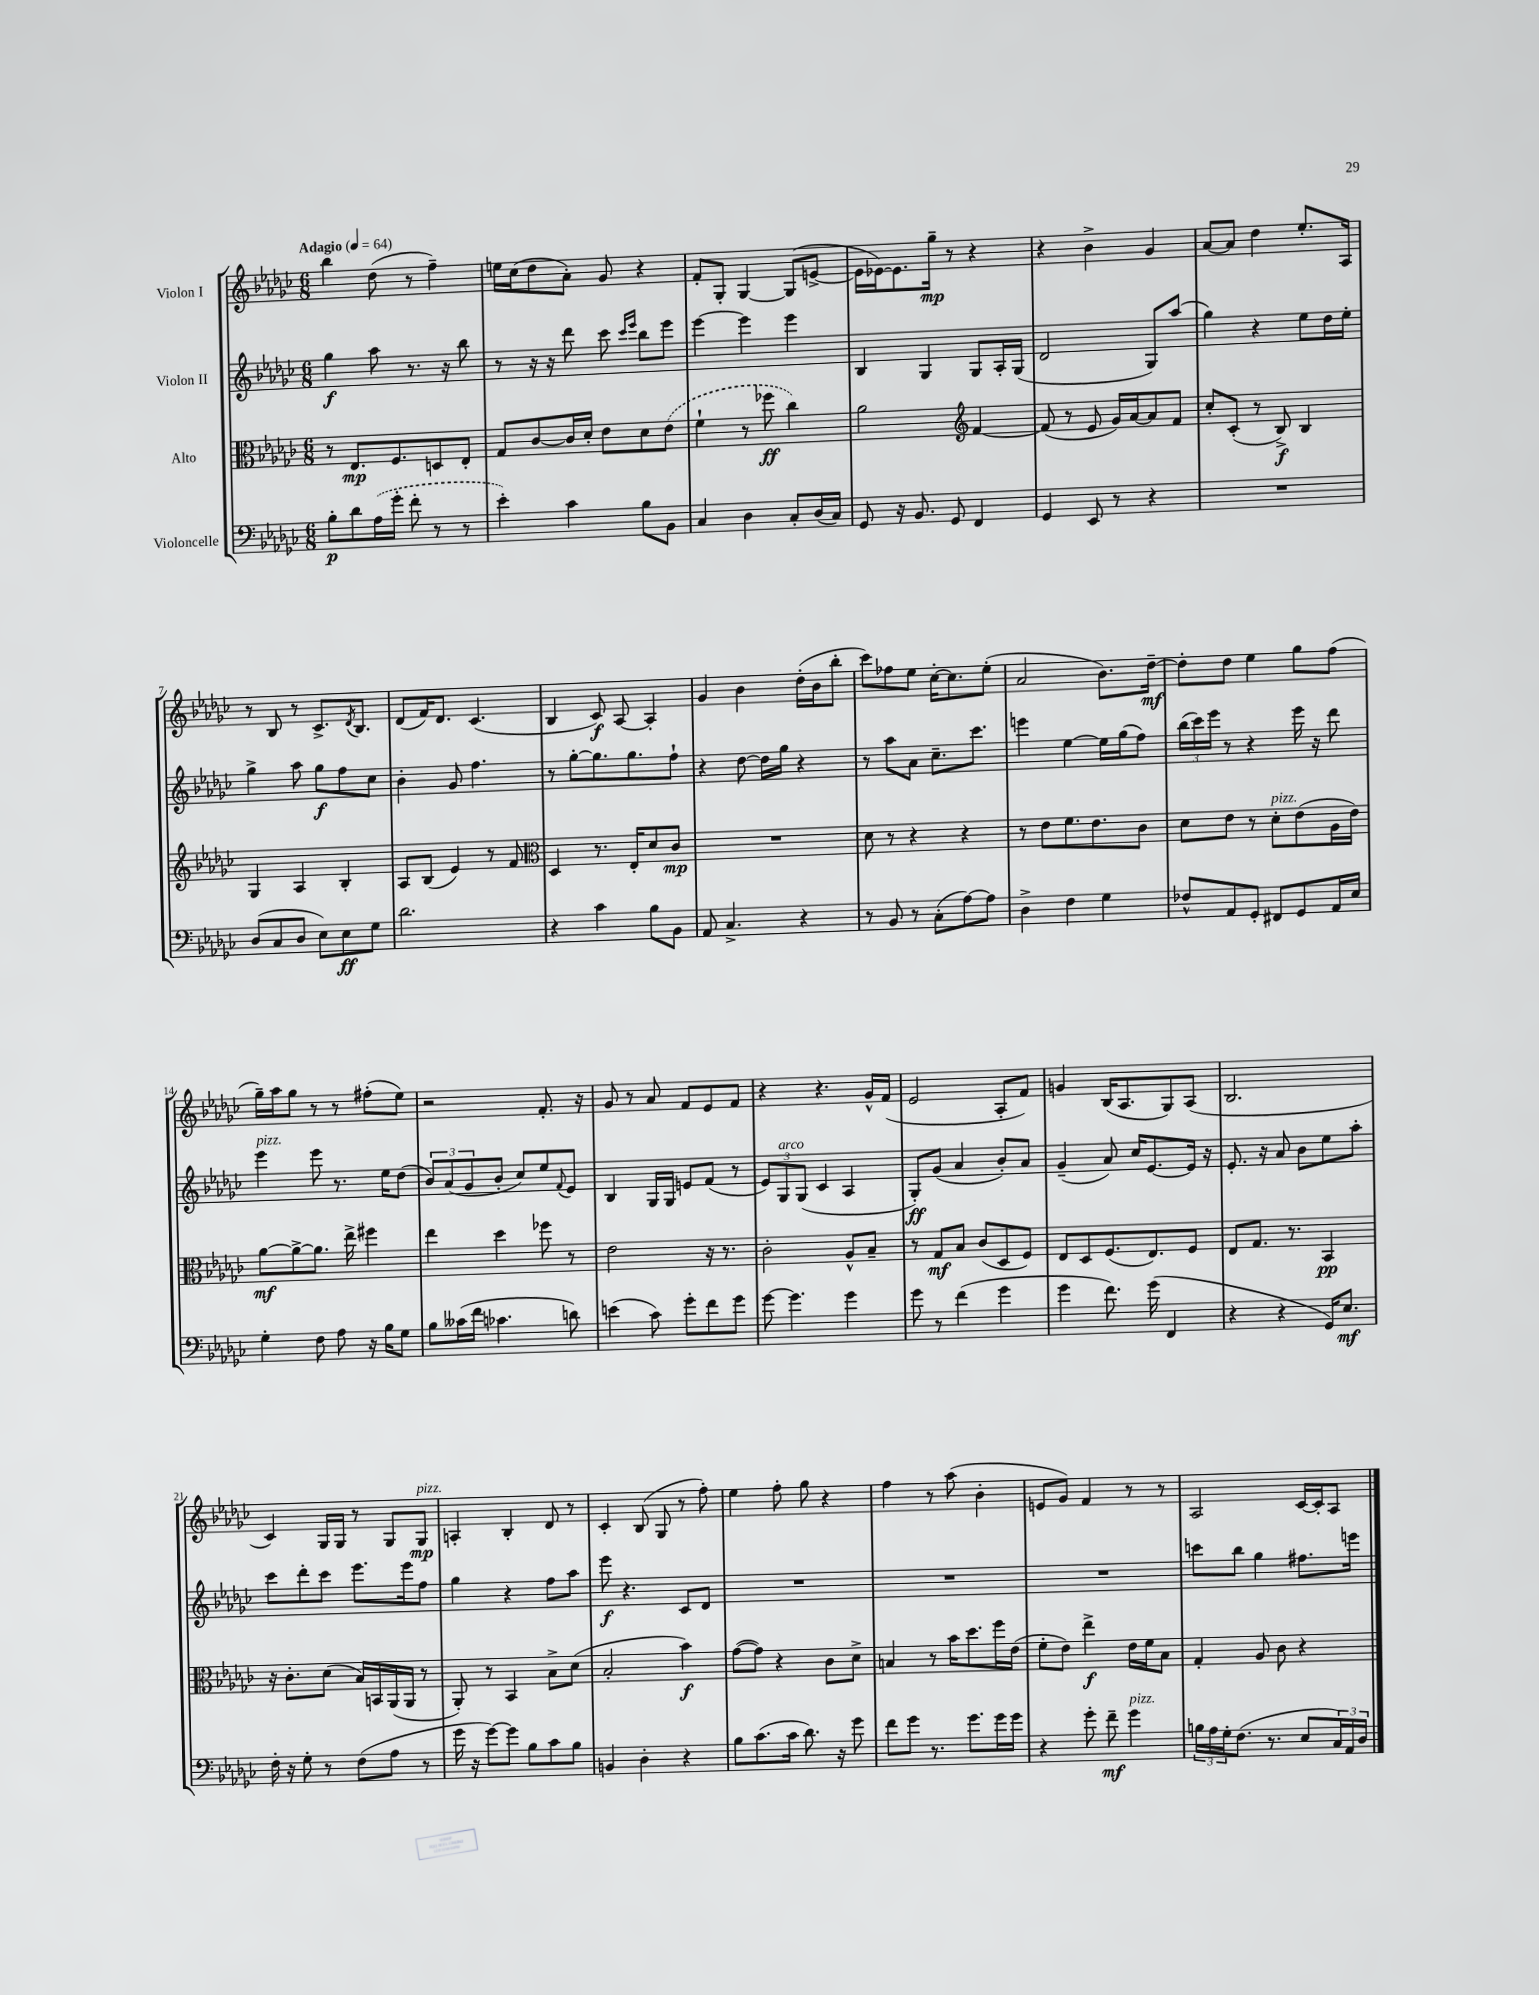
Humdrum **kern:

**kern	**dynam	**kern	**dynam	**kern	**dynam	**kern	**dynam
*part4	*part4	*part3	*part3	*part2	*part2	*part1	*part1
*staff4	*staff4	*staff3	*staff3	*staff2	*staff2	*staff1	*staff1
*I"Violoncelle	*	*I"Alto	*	*I"Violon II	*	*I"Violon I	*
*clefF4	*	*clefC3	*	*clefG2	*	*clefG2	*
*k[b-e-a-d-g-c-]	*	*k[b-e-a-d-g-c-]	*	*k[b-e-a-d-g-c-]	*	*k[b-e-a-d-g-c-]	*
*M6/8	*	*M6/8	*	*M6/8	*	*M6/8	*
*MM64	*	*MM64	*	*MM64	*	*MM64	*
=1	=1	=1	=1	=1	=1	=1	=1
!	!	!	!	!	!	!LO:TX:a:B:t=Adagio	!
8B-'\L	p	8r	.	4gg-\	f	4bb-\	.
8d-\	.	8.E-/L	mp	.	.	.	.
(16A-\L	.	.	.	8aa-\	.	(8dd-\	.
16g-'\JJ	.	8.F/	.	.	.	.	.
8f'\	.	.	.	8.r	.	8r	.
8r	.	8Dn/	.	.	.	4ff~\)	.
.	.	.	.	16r	.	.	.
8r	.	8E-'/J	.	8bb-\	.	.	.
=2	=2	=2	=2	=2	=2	=2	=2
4e-'\)	.	8G-/L	.	8r	.	16een\LL	.
.	.	.	.	.	.	(16cc-\J	.
.	.	[8c-/	.	16r	.	8dd-\	.
.	.	.	.	16r	.	.	.
4c-\	.	16c-/L]	.	8ddd-\	.	8a-'\J)	.
.	.	16d-'/JJ	.	.	.	.	.
.	.	8e-\L	.	8ccc-\	.	8g-/	.
.	.	.	.	16qqccc-/LL	.	.	.
.	.	.	.	16qqeee-/JJ	.	.	.
8B-\L	.	8d-\	.	8bb-\L	.	4r	.
8BB-\J	.	(8e-\J	.	8eee-\J	.	.	.
=3	=3	=3	=3	=3	=3	=3	=3
4C-/	.	4f`\	.	[4eee-\	.	8f'/L	.
.	.	.	.	.	.	8G-'/J	.
4D-\	.	8r	.	4eee-\]	.	[4G-/	.
.	.	8ff-X\	ff	.	.	.	.
8C-'/L	.	4cc-\)	.	4eee-\	.	(8G-/L]	.
(16D-/L	.	.	.	.	.	[8en^/J	.
16C-/JJ)	.	.	.	.	.	.	.
=4	=4	=4	=4	=4	=4	=4	=4
8GG-/	.	2a-\	.	4B-/	.	16e\LL]	.
.	.	.	.	.	.	[16e-X\J)	.
16r	.	.	.	.	.	8.e-\]	.
8.BB-/	.	.	.	.	.	.	.
.	.	.	.	4G-/	.	.	.
.	.	.	.	.	.	16gg-~\Jk	mp
8GG-/	.	.	.	.	.	8r	.
*	*	*clefG2	*	*	*	*	*
4FF/	.	[4f/	.	8G-/L	.	4r	.
.	.	.	.	16A-'/L	.	.	.
.	.	.	.	(16G-/JJ	.	.	.
=5	=5	=5	=5	=5	=5	=5	=5
4GG-/	.	(8f/]	.	2d-/	.	4r	.
.	.	8r	.	.	.	.	.
8EE-/	.	8e-/	.	.	.	4b-^\	.
8r	.	16g-/LL)	.	.	.	.	.
.	.	[16a-/J	.	.	.	.	.
4r	.	8a-/]	.	8G-/L)	.	4g-/	.
.	.	8f/J	.	(8aa-/J	.	.	.
=6	=6	=6	=6	=6	=6	=6	=6
2.r	.	8cc-'/L	.	4gg-\)	.	[8a-/L	.
.	.	(8c-'/J	.	.	.	8a-/J]	.
.	.	8r	.	4r	.	4dd-\	.
.	.	8B-^/)	f	.	.	.	.
.	.	4B-/	.	8ee-\L	.	8.ee-'/L	.
.	.	.	.	16dd-\L	.	.	.
.	.	.	.	16ee-'\JJ	.	16A-/Jk	.
!!LO:LB:g=z
=7	=7	=7	=7	=7	=7	=7	=7
(8D-/L	.	4G-/	.	4gg-^\	.	8r	.
8C-/	.	.	.	.	.	8B-/	.
8D-/J	.	4A-/	.	8aa-\	.	8r	.
8E-\L)	.	.	.	8gg-\L	f	8.c-^/L	.
8E-\	ff	4B-'/	.	8ff\	.	.	.
.	.	.	.	.	.	8qd-/	.
.	.	.	.	.	.	8.B-/J	.
8G-\J	.	.	.	8cc-\J	.	.	.
=8	=8	=8	=8	=8	=8	=8	=8
2.d-\	.	8A-/L	.	4b-'\	.	(8d-/L	.
.	.	(8B-/J	.	.	.	16f/K)	.
.	.	.	.	.	.	8.d-/J	.
.	.	4e-/)	.	8g-/	.	.	.
.	.	.	.	4.ff\	.	(4.c-/	.
.	.	8r	.	.	.	.	.
.	.	8f/	.	.	.	.	.
=9	=9	=9	=9	=9	=9	=9	=9
*	*	*clefC3	*	*	*	*	*
4r	.	4D-/	.	8r	.	4B-/	.
.	.	.	.	[8gg-'\L	.	.	.
4c-\	.	8.r	.	8.gg-\]	.	8c-/)	f
.	.	.	.	.	.	[8A-/	.
.	.	16E-'/KL	.	8.gg-\	.	.	.
8B-\L	.	8d-/	.	.	.	4A-'/]	.
8BB-\J	.	8c-/J	mp	8ff`\J	.	.	.
=10	=10	=10	=10	=10	=10	=10	=10
8AA-/	.	2.r	.	4r	.	4g-/	.
4.C-^/	.	.	.	.	.	.	.
.	.	.	.	[8dd-\	.	4b-\	.
.	.	.	.	16dd-\LL]	.	.	.
.	.	.	.	16gg-\JJ	.	.	.
4r	.	.	.	4r	.	(16dd-'\LL	.
.	.	.	.	.	.	16b-\J	.
.	.	.	.	.	.	8bb-'\J	.
=11	=11	=11	=11	=11	=11	=11	=11
8r	.	8d-\	.	8r	.	8ccc-\L)	.
8BB-/	.	8r	.	8aa-\L	.	8ff-X\	.
8r	.	4r	.	8a-\J	.	8ee-\J	.
(8C-'\L	.	.	.	8.cc-~\L	.	[16cc-'\KL	.
.	.	.	.	.	.	8.cc-\]	.
[8A-\)	.	4r	.	.	.	.	.
.	.	.	.	8.ccc-\J	.	.	.
8A-\J]	.	.	.	.	.	(8ee-'\J	.
=12	=12	=12	=12	=12	=12	=12	=12
4D-^\	.	8r	.	4eeen\	.	2a-/	.
.	.	8e-\L	.	.	.	.	.
4F\	.	8.f\	.	[4ee-\	.	.	.
.	.	8.e-\	.	.	.	.	.
4G-\	.	.	.	16ee-\LL]	.	8.b-\L)	.
.	.	.	.	(16gg-\J	.	.	.
.	.	8c-\J	.	8ff\J)	.	.	.
.	.	.	.	.	.	[16dd-~\Jk	mf
=13	=13	=13	=13	=13	=13	=13	=13
8F-X^^/L	.	8d-\L	.	(24bb-\LL	.	8dd-'\L]	.
.	.	.	.	24ccc-\)	.	.	.
.	.	.	.	24eee-\JJ	.	.	.
8AA-/	.	8e-\J	.	8r	.	8dd-\J	.
8GG-'/J	.	8r	.	4r	.	4ee-\	.
!	!	!LO:TX:a:i:t=pizz.	!	!	!	!	!
8FF#X/L	.	8d-'\L	.	.	.	.	.
8GG-/	.	(8e-\	.	16eee-\	.	8gg-\L	.
.	.	.	.	16r	.	.	.
16AA-/L	.	16A-\L	.	8ddd-\	.	(8ff\J	.
16E-/JJ	.	16e-\JJ)	.	.	.	.	.
!!LO:LB:g=z
=14	=14	=14	=14	=14	=14	=14	=14
!	!	!	!	!LO:TX:a:i:t=pizz.	!	!	!
4G-'\	.	[8a-\L	mf	4eee-\	.	16gg-~\LL)	.
.	.	.	.	.	.	16aa-\J	.
.	.	8a-^\_	.	.	.	8gg-\J	.
8F\	.	8.a-\J]	.	8eee-\	.	8r	.
8A-\	.	.	.	8.r	.	8r	.
.	.	16ee-^\	.	.	.	.	.
16r	.	4ff#X\	.	.	.	(8ff#X'\L	.
16B-\KL	.	.	.	16ee-\KL	.	.	.
8G-\J	.	.	.	(8dd-\J	.	8ee-\J)	.
=15	=15	=15	=15	=15	=15	=15	=15
8B-\L	.	4ee-\	.	12b-/L)	.	2r	.
.	.	.	.	(12a-/	.	.	.
(16c--X\L	.	.	.	.	.	.	.
.	.	.	.	12g-/	.	.	.
16f\JJ	.	.	.	.	.	.	.
4.c-X\	.	4dd-\	.	8b-'/J	.	.	.
.	.	.	.	8cc-/L)	.	.	.
.	.	8ff-X\	.	8ee-/	.	8.f'/	.
.	.	.	.	8qqf/	.	.	.
8dn\)	.	8r	.	8e-/J	.	.	.
.	.	.	.	.	.	16r	.
=16	=16	=16	=16	=16	=16	=16	=16
(4en\	.	2e-\	.	4B-/	.	8g-/	.
.	.	.	.	.	.	8r	.
8c-\)	.	.	.	16G-/LL	.	8a-/	.
.	.	.	.	16G-/JJ	.	.	.
8g-'\L	.	.	.	8en/L	.	8f/L	.
8f\	.	16r	.	(8f/J	.	8e-/	.
.	.	8.r	.	.	.	.	.
8g-\J	.	.	.	8r	.	8f/J	.
=17	=17	=17	=17	=17	=17	=17	=17
[8g-\	.	2c-'\	.	12e-/L)	.	4r	.
!	!	!	!	!LO:TX:a:i:t=arco	!	!	!
.	.	.	.	12G-/	.	.	.
4.g-\]	.	.	.	.	.	.	.
.	.	.	.	(12G-/J	.	.	.
.	.	.	.	4c-/	.	4.r	.
4g-\	.	8A-^^/L	.	4A-/	.	.	.
.	.	8B-~/J	.	.	.	16g-^^/LL	.
.	.	.	.	.	.	(16f/JJ	.
=18	=18	=18	=18	=18	=18	=18	=18
8g-\	.	8r	.	8G-'/L)	ff	2e-/	.
8r	.	8G-/L	mf	(8g-/J	.	.	.
(4f\	.	8B-/J	.	4a-/	.	.	.
.	.	(8c-/L	.	.	.	.	.
4g-\	.	8D-/	.	8b-'/L)	.	8A-'/L	.
.	.	8F/J)	.	8a-/J	.	8f/J)	.
=19	=19	=19	=19	=19	=19	=19	=19
4g-\	.	8E-/L	.	(4g-~/	.	4gn/	.
.	.	8D-/	.	.	.	.	.
8.f\)	.	(8.F/	.	8a-/)	.	(16B-/KL	.
.	.	.	.	.	.	8.A-/	.
.	.	.	.	16cc-/KL	.	.	.
(16g-\	.	8.E-/)	.	[8.e-/	.	.	.
4FF/	.	.	.	.	.	8G-/)	.
.	.	8F/J	.	16e-/Jk]	.	(8A-/J	.
.	.	.	.	16r	.	.	.
=20	=20	=20	=20	=20	=20	=20	=20
4r	.	8E-/L	.	8.e-'/	.	2.B-/	.
.	.	8.G-/J	.	.	.	.	.
.	.	.	.	16r	.	.	.
4r	.	.	.	8a-/	.	.	.
.	.	8.r	.	.	.	.	.
.	.	.	.	8b-\L	.	.	.
16GG-/KL)	.	4BB-/	pp	8ee-\	.	.	.
8.E-/J	mf	.	.	.	.	.	.
.	.	.	.	8aa-'\J	.	.	.
!!LO:LB:g=z
=21	=21	=21	=21	=21	=21	=21	=21
16F'\	.	16r	.	8ccc-\L	.	4c-/)	.
16r	.	8.c-'\L	.	.	.	.	.
8G-'\	.	.	.	8ddd-'\	.	.	.
8r	.	(8d-\J	.	8ccc-\J	.	16G-/LL	.
.	.	.	.	.	.	16G-/JJ	.
(8F\L	.	16B-/LL)	.	8.eee-\L	.	8r	.
.	.	16BBn/	.	.	.	.	.
8A-\J	.	(16AA-/	.	.	.	8G-/L	.
.	.	16AA-/JJ	.	16eee-\k	.	.	.
!	!	!	!	!	!	!LO:TX:a:i:t=pizz.	!
8r	.	8r	.	8ff\J	.	8G-/J	mp
=22	=22	=22	=22	=22	=22	=22	=22
16g-\	.	8AA-'/)	.	4gg-\	.	4An'/	.
16r	.	.	.	.	.	.	.
[8g-\L)	.	8r	.	.	.	.	.
8g-\J]	.	4BB-/	.	4r	.	4B-'/	.
8B-\L	.	.	.	.	.	.	.
8c-\	.	8B-^\L	.	8ff\L	.	8d-/	.
8B-\J	.	(8d-\J	.	8aa-\J	.	8r	.
=23	=23	=23	=23	=23	=23	=23	=23
4BBn/	.	2B-'/	.	8eee-\	f	4c-'/	.
.	.	.	.	4.r	.	.	.
4D-'\	.	.	.	.	.	(8B-/	.
.	.	.	.	.	.	8G-/	.
4r	.	4b-\)	f	8c-/L	.	8r	.
.	.	.	.	8d-/J	.	8ff'\)	.
=24	=24	=24	=24	=24	=24	=24	=24
8B-\L	.	([8g-\L	.	2.r	.	4ee-\	.
(8.c-\	.	8g-\J])	.	.	.	.	.
.	.	4r	.	.	.	8ff'\	.
16c-\Jk	.	.	.	.	.	.	.
8.d-\)	.	.	.	.	.	8gg-\	.
.	.	8c-\L	.	.	.	4r	.
16r	.	.	.	.	.	.	.
8g-\	.	8d-^\J	.	.	.	.	.
=25	=25	=25	=25	=25	=25	=25	=25
8f\L	.	4Bn/	.	2.r	.	4ff\	.
8g-\J	.	.	.	.	.	.	.
8.r	.	8r	.	.	.	8r	.
.	.	16b-\KL	.	.	.	(8aa-\	.
8.g-\L	.	8.dd-\	.	.	.	.	.
.	.	.	.	.	.	4b-'\	.
16g-\L	.	16ff\L	.	.	.	.	.
16g-\JJ	.	(16e-\JJ	.	.	.	.	.
=26	=26	=26	=26	=26	=26	=26	=26
4r	.	8f'\L	.	2.r	.	8en/L	.
.	.	8e-\J)	.	.	.	8g-/J)	.
8g-'\	.	4ee-^\	f	.	.	4f/	.
8f~\	mf	.	.	.	.	.	.
!LO:TX:a:i:t=pizz.	!	!	!	!	!	!	!
4g-\	.	16e-\LL	.	.	.	8r	.
.	.	16f\J	.	.	.	.	.
.	.	8B-\J	.	.	.	8r	.
=27	=27	=27	=27	=27	=27	=27	=27
24Bn\LL	.	4G-'/	.	8cccn\L	.	2A-/	.
24A-\	.	.	.	.	.	.	.
24G-'\J	.	.	.	.	.	.	.
(8.F\J	.	.	.	8bb-\J	.	.	.
.	.	8A-/	.	4gg-\	.	.	.
8.r	.	.	.	.	.	.	.
.	.	8c-\	.	.	.	.	.
8E-/L	.	4r	.	8.ff#X\L	.	[16c-/LL	.
.	.	.	.	.	.	16c-'/J]	.
24C-/L)	.	.	.	.	.	8A-/J	.
24AA-/	.	.	.	.	.	.	.
.	.	.	.	16eeen\Jk	.	.	.
24D-/JJ	.	.	.	.	.	.	.
==	==	==	==	==	==	==	==
*-	*-	*-	*-	*-	*-	*-	*-
